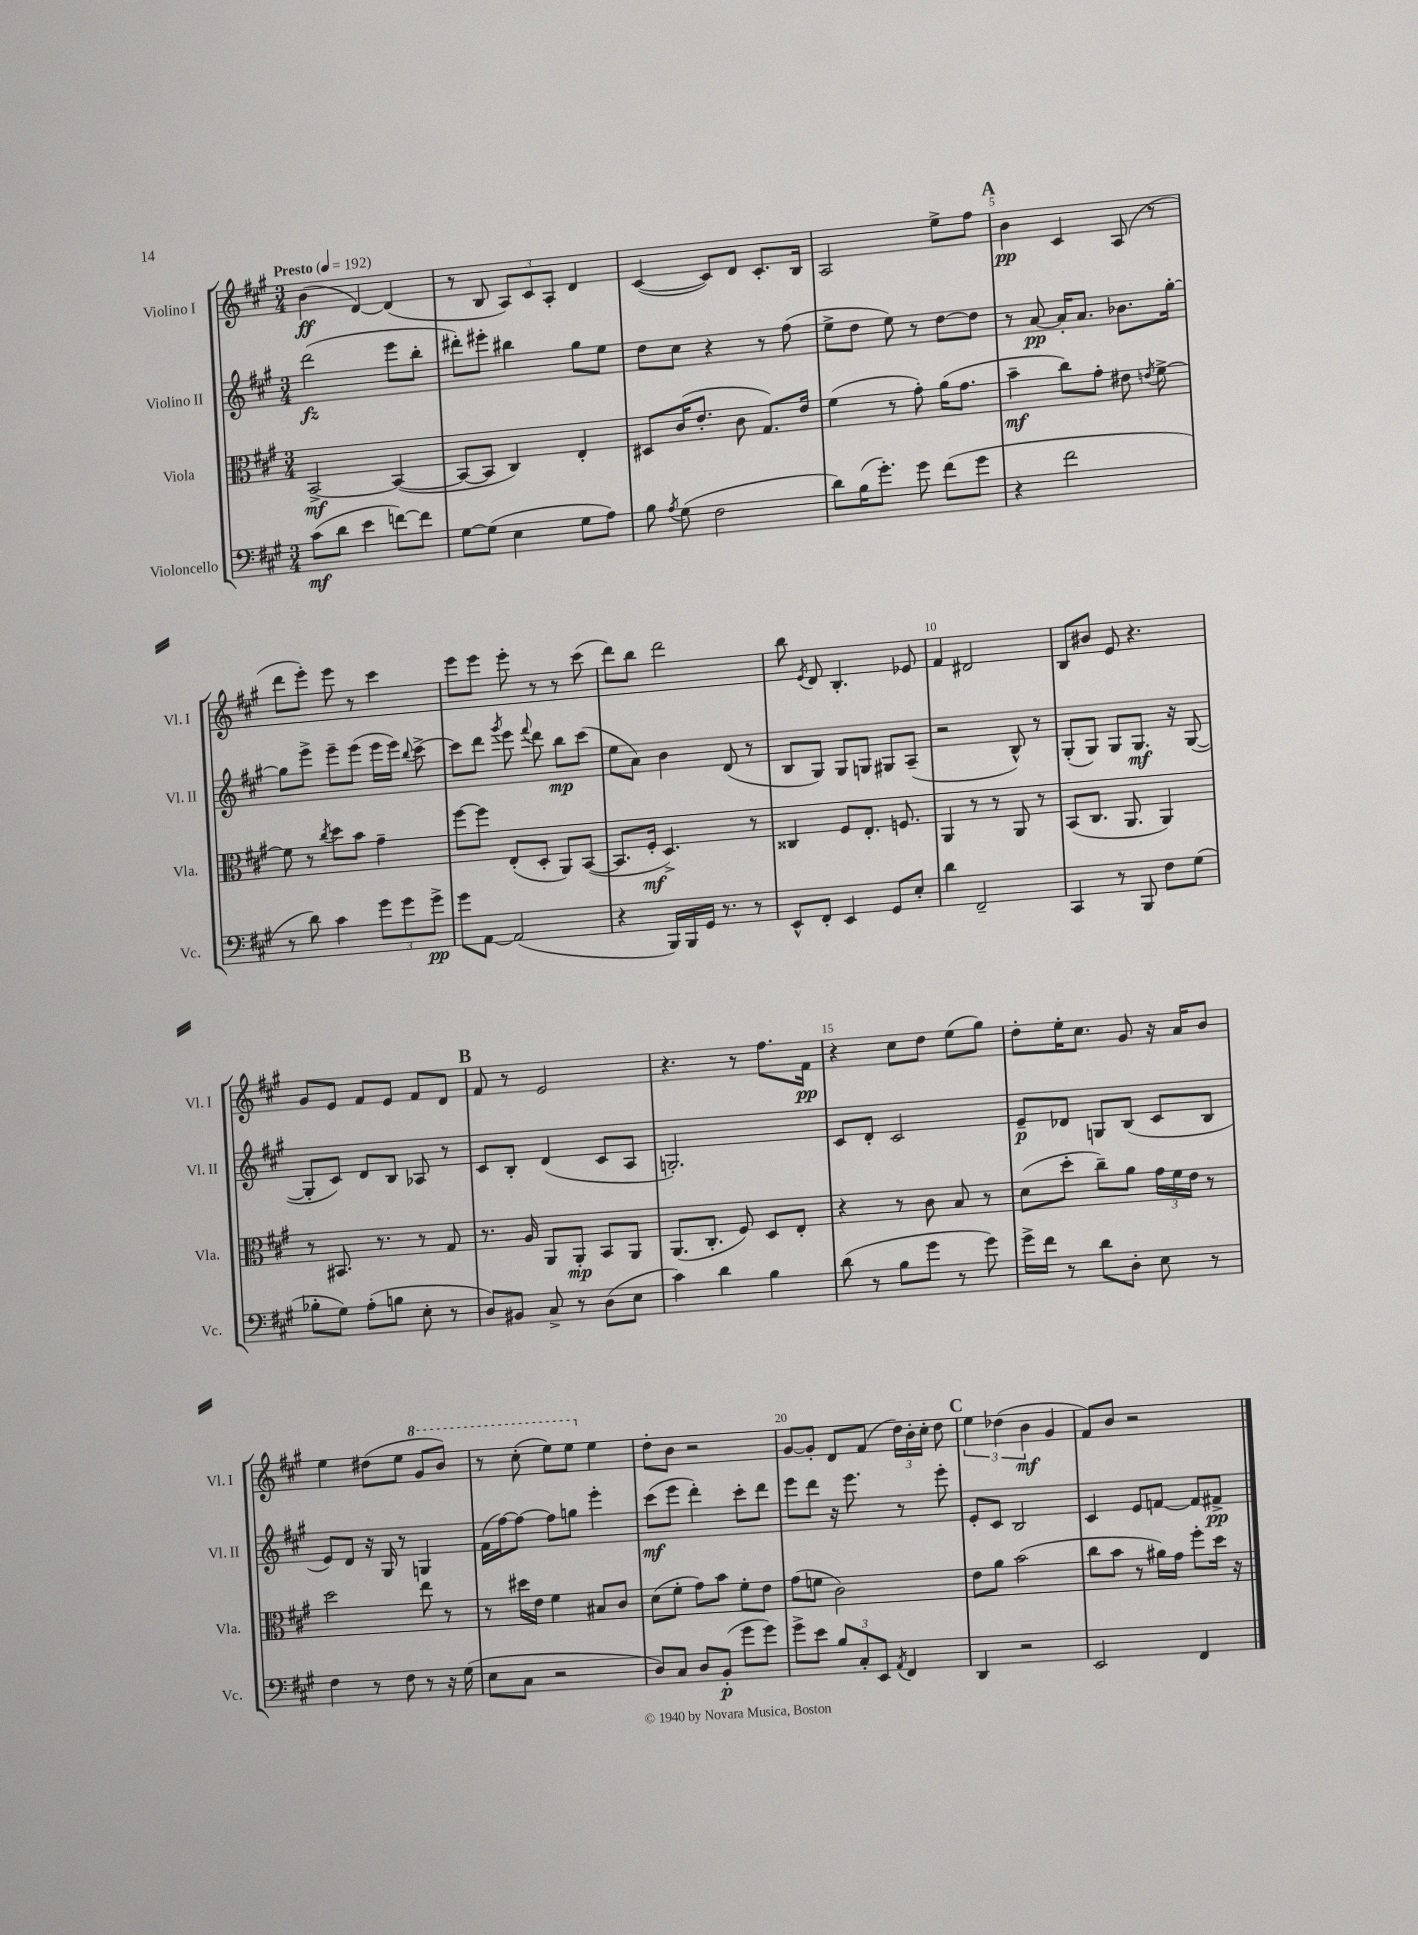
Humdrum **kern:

**kern	**kern	**kern	**kern
*staff4	*staff3	*staff2	*staff1
*clefF4	*clefC3	*clefG2	*clefG2
*k[f#c#g#]	*k[f#c#g#]	*k[f#c#g#]	*k[f#c#g#]
*M3/4	*M3/4	*M3/4	*M3/4
*MM192	*MM192	*MM192	*MM192
(8c#	[2BB^	(2ddd	(4b
8d	.	.	.
4e	.	.	[4d)
[8f)	(4BB_	8eee	(4d]
8f]	.	8bb'	.
=	=	=	=
[8G#	8BB_	8ddd#')	8r
(8G#]	8BB]	8eee#'	8B
4E	4C#)	4bb#	12A)
.	.	.	12c#
.	.	.	12A'
8G#	4E'	8gg#	4d
8A)	.	8ee	.
=	=	=	=
8B	8D#	8dd	([4c#
8qA	.	.	.
(8G#	(16c#	8cc#	.
.	8.e'	.	.
2F#	.	4r	8c#])
.	8c#	.	8d
.	8.G#)	8r	8.c#'
.	.	(8ff#	.
.	16e	.	16B
=	=	=	=
8d)	(4f#	8ee^	2A
(16B	.	8dd	.
8.g#')	.	.	.
.	8r	8ee)	.
8g#	8g#')	8r	.
(8f#	(16a	[8dd	8ee^
.	8.g#	.	.
8g#	.	8dd]	8ff#
=	=	=	=
4r	4b~	8r	4b
.	.	[8a	.
2f#	8cc#)	16a']	4c#
.	.	8.a	.
.	8g#'	.	.
.	8e#	8.b-	(8A
.	8qe	.	.
.	[8f#^	.	8r
.	.	[16gg#'	.
=	=	=	=
8r	8f#]	8gg#]	8ddd
8d)	8r	8eee^	8eee')
.	8qcc#	.	.
4c#	8dd	8eee~	8eee
.	8b	(8eee	8r
12g#	4g#~	16eee	4ccc#
.	.	16eee)	.
12g#	.	.	.
.	.	8qqbb	.
.	.	[8ccc#^	.
12g#^	.	.	.
=	=	=	=
8g#	[8ff#	8ccc#]	8eee
[8AA	8ff#]	8ddd	8eee
.	.	8qggg#	.
(2AA]	(8E'	8eee	8eee'
.	.	8qqfff#	.
.	8D'	8ddd	8r
.	8AA)	8bb	8r
.	([8BB	(8ccc#	(8ccc#
=	=	=	=
4r	8.BB]	8ee	8ddd)
.	.	8a)	8bb
.	16F#'	.	.
16BBB)	4.D^)	4b	2ddd
16BBB	.	.	.
16GG#	.	.	.
8.r	.	.	.
.	.	(8d	.
8r	8r	8r	.
=	=	=	=
8EE^^	4C##	8B	8bb
.	.	.	8qe
8FF#'	.	8G#)	8d
4EE	8F#	8G#	4.B'
.	8.E'	8G	.
8GG#	.	8G#	.
.	8.F	.	.
8E'	.	(8A~	8e-
=	=	=	=
4d	4AA	2r	4f#
2FF#~	8r	.	2d#
.	8r	.	.
.	8AA	8B^^)	.
.	8r	8r	.
=	=	=	=
4CC#	(8BB	(8G#'	8B
.	8.C#	8G#)	8b#
8r	.	8G#	8e
.	8.AA	.	.
8BBB	.	8.G#	4.r
8F#	4AA)	.	.
.	.	16r	.
(8G#	.	([8G#	.
=	=	=	=
8B-'	8r	8G#']	8g#
8G#)	8.BB#	8c#)	8e
(8A'	.	8d	8f#
.	8.r	.	.
8B	.	8B	8e
8E'	8r	8A-	8f#
8r	8G#	8r	8d
=	=	=	=
8D)	8.r	8c#	8f#
8BB#	.	8B'	8r
.	16A	.	.
8C#^	8AA	(4d	2e
8r	8AA'	.	.
(8D	8BB	8c#	.
8E	8AA	8A	.
=	=	=	=
4c#)	(8.AA	2.G')	4.r
.	8.C#'	.	.
4d	.	.	.
.	8F#)	.	8r
4B	8D	.	8.ff#
.	8E'	.	.
.	.	.	16f#
=	=	=	=
(8d	4r	8c#	4r
8r	.	8d'	.
8B	8r	2c#	8cc#
8g#	8c#	.	8dd
8r	8B	.	(8ee
8g#)	8r	.	8gg#)
=	=	=	=
16g#^	(8d	8e~	8dd'
16f#	.	.	.
8r	8dd'	8d-	16ee'
.	.	.	8.cc#
8d	8cc#~)	8G	.
8D'	8a	(8B	8g#
8E	24g#	8c#	16r
.	24f#	.	.
.	.	.	16a
.	24e	.	.
8r	8r	8B	8b
=	=	=	=
4F#	2dd	8e)	4ee
.	.	8d	.
8r	.	16r	(8dd#
.	.	16G#	.
8F#	.	8r	8ee
8r	8ee	4G	8gg#
16r	8r	.	8bb)
(16G#	.	.	.
=	=	=	=
8E	8r	(16f#	8r
.	.	[16ff#)	.
8C#	16dd#	8ff#_	(8ccc#'
.	16e	.	.
2r	4f#	8ff#]	8eee)
.	.	8gg	8eee
.	8B#	4eee'	4ee
.	8c#	.	.
=	=	=	=
8D)	(8d	(8ccc#	8dd'
8C#	8f#'	8eee	8b
8D	8g#)	4ddd')	2r
(8BB'	8b	.	.
8g#	8f#'	8ccc#'	.
8g#)	8e	8ddd	.
=	=	=	=
8g#^	(8g#	8eee	[8g#
8e	8f	8ddd	8g#']
12B	2c#)	16r	8d
.	.	8.eee	.
12C#'	.	.	.
.	.	.	(8f#
12EE	.	.	.
8qAA	.	.	.
4FF#	.	8r	24dd)
.	.	.	24b'
.	.	.	24cc#'
.	.	8eee'	8dd
=	=	=	=
4DD	8e	8e'	6ee
.	8a	8c#	.
.	.	.	(6dd-
2r	(2b	2B	.
.	.	.	6b
.	.	.	4g#
=	=	=	=
2EE	8cc#	4c#	8f#)
.	8b	.	8b
.	8r	8e	2r
.	16a#)	[8f	.
.	16g#	.	.
4FF#	8ff#'	8f]	.
.	16dd	8f#^	.
.	16r	.	.
==	==	==	==
*-	*-	*-	*-
